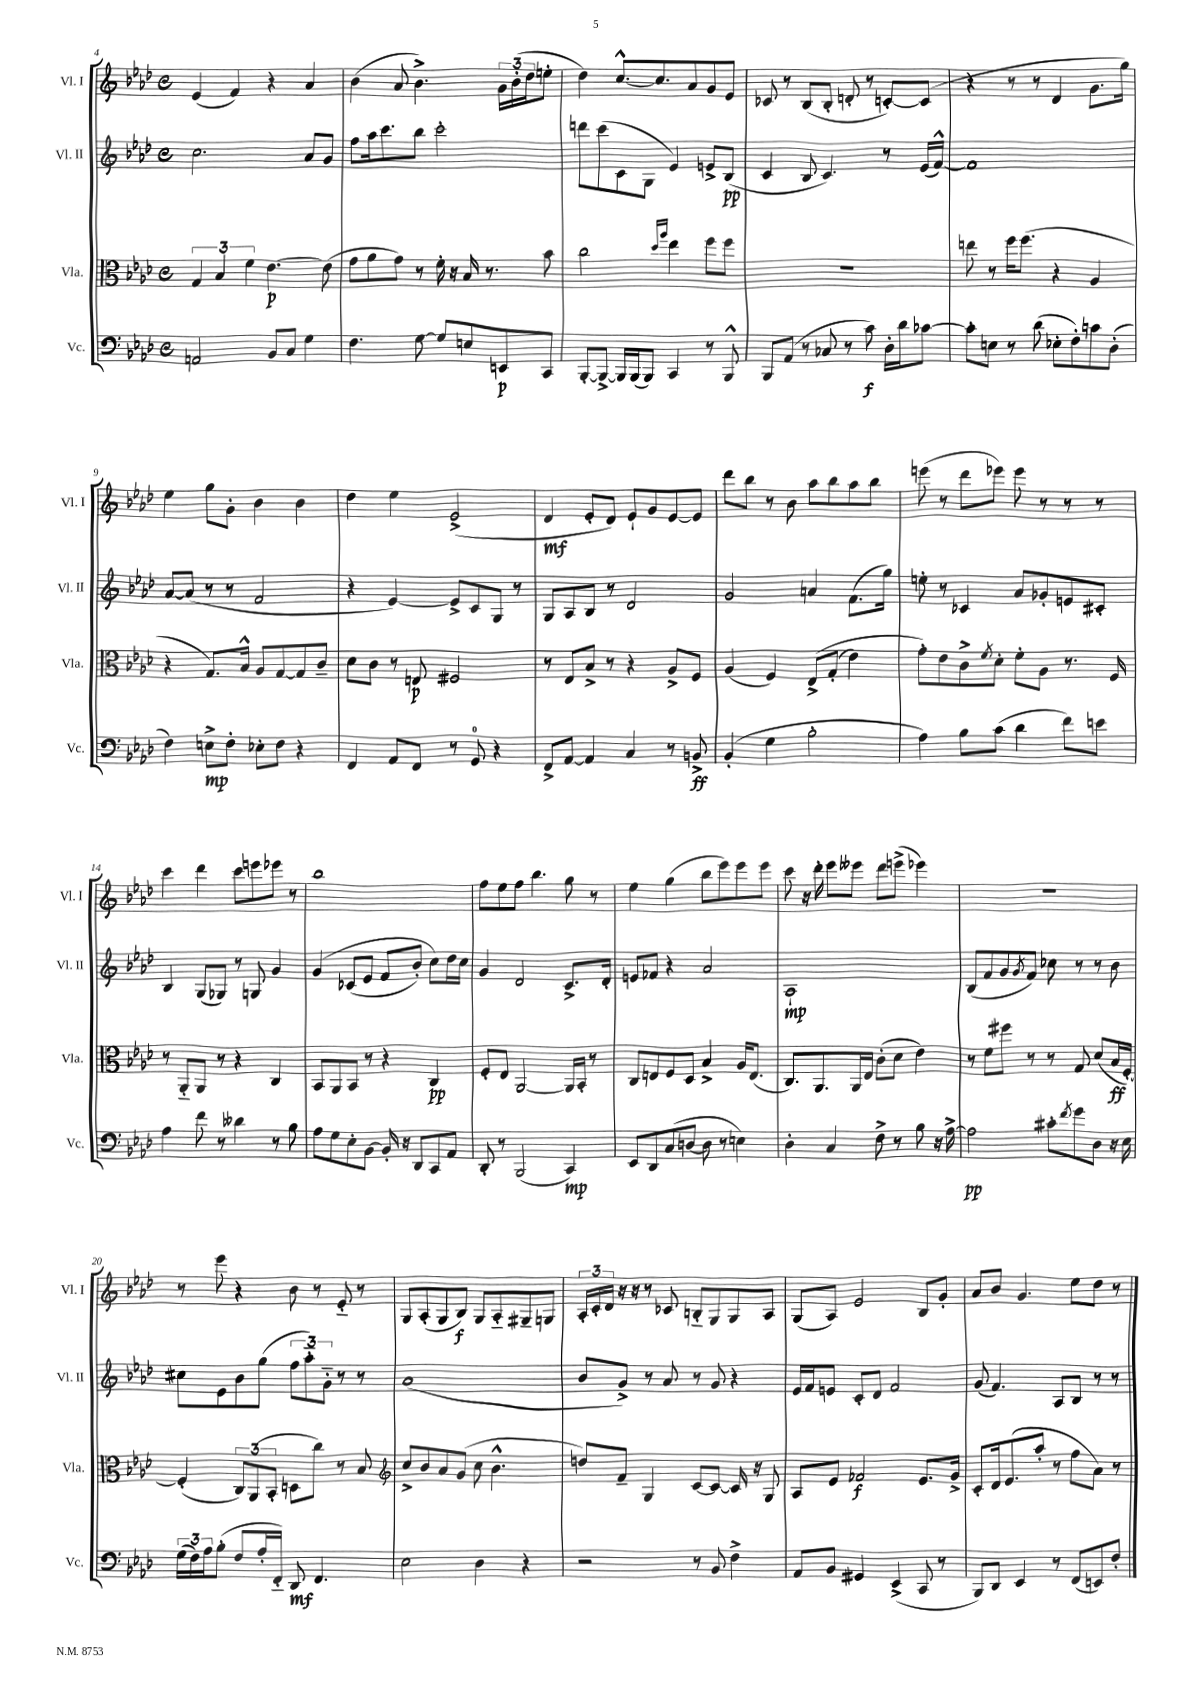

**kern	**kern	**kern	**kern
*staff4	*staff3	*staff2	*staff1
*clefF4	*clefC3	*clefG2	*clefG2
*k[b-e-a-d-]	*k[b-e-a-d-]	*k[b-e-a-d-]	*k[b-e-a-d-]
*M4/4	*M4/4	*M4/4	*M4/4
*met(c)	*met(c)	*met(c)	*met(c)
2AA	6G	2.cc	(4e-
.	6B-	.	.
.	.	.	4f)
.	6f	.	.
8BB-	[4.e-	.	4r
8C	.	.	.
4G	.	8a-	4a-
.	(8e-]	8g	.
=	=	=	=
4.F	8g	8ff	(4b-
.	8a-	16aa-	.
.	.	8.ccc	.
.	8g)	.	8a-
[8G	8r	8bb-	4.b-^)
8G]	16f'	2ccc'	.
.	16r	.	.
8E	16B-	.	.
.	8.r	.	.
8EE	.	.	24g
.	.	.	(24b-'
.	.	.	24dd-
8CC	8b-	.	8ee'
=	=	=	=
[8BBB-'	2cc	8ddd	4dd-)
8BBB-^_	.	(8ccc	.
16BBB-]	.	8c	[8.cc^^
(16BBB-	.	.	.
8BBB-)	.	8G	.
.	.	.	8.cc]
.	16qqdd-	.	.
.	16qqaa-	.	.
4CC	4ee-	4e-)	.
.	.	.	8a-
8r	8ff	8e^	8g
8BBB-^^	8ff	(8B-	8e-
=	=	=	=
8BBB-	1r	4c	8c-
(8AA-	.	.	8r
8r	.	8B-	(8B-
8C-	.	4.c)	8B-'
8r	.	.	8d'
8c)	.	.	8r
16D-'	.	8r	[8c')
16d-	.	.	.
[8c-	.	(16e-	(8c]
.	.	[16f^^)	.
=	=	=	=
8c-']	8ee	1f]	4r
8E	8r	.	.
8r	16ff	.	8r
.	(8.ff	.	.
(8d-	.	.	8r
8E-'	4r	.	4d-
8F')	.	.	.
8c	4A-	.	8.g
(8D-'	.	.	.
.	.	.	16gg)
=	=	=	=
4F)	4r	[8a-	4ee-
.	.	(8a-]	.
8E^	8.G)	8r	8gg
8F'	.	8r	8g'
.	16B-^^	.	.
8E-'	8A-	2f	4b-
8F	[8G	.	.
4r	8G]	.	4b-
.	8c~	.	.
=	=	=	=
4FF	8d-	4r	4dd-
.	8c	.	.
8AA-	8r	[4e-)	4ee-
8FF	8E	.	.
8r	2F#	8e-^]	(2e-^
8GG	.	8c	.
4r	.	8G	.
.	.	8r	.
=	=	=	=
8FF^	8r	8G	4d-
[8AA-	8E-	8A-	.
4AA-]	8B-^	8B-	8e-'
.	8r	8r	8d-)
4C	4r	2d-	8e-`
.	.	.	8g
8r	8A-^	.	[8e-
8BB^	8F	.	8e-]
=	=	=	=
(4BB-'	(4A-	2g	8ddd-
.	.	.	8bb-
4G	4F)	.	8r
.	.	.	8b-
2B-'	&(8E-^	4a	8aa-
.	(8G'	.	8bb-
.	4e-)	(8.f	8aa-
.	.	.	8bb-
.	.	16gg)	.
=	=	=	=
4A-)	8g'&)	8ee'	(8eee
.	8e-	8r	8r
8B-	8c^	4c-	8ddd-
.	8qf	.	.
(8c	8d-'	.	8eee-)
4d-	8f'	8a-	8eee-
.	8A-	8g-'	8r
8f)	8.r	8e	8r
8e	.	8c#'	8r
.	16F	.	.
=	=	=	=
4A-	8r	4B-	4ccc
.	8AA-'~	.	.
8f	8AA-	(8G	4ddd-
8r	8r	8G-)	.
4d--	4r	8r	8ccc
.	.	8G	8eee
8r	4C	4g	8eee-
8B-	.	.	8r
=	=	=	=
8A-	8BB-	&(4g	1bb-
8G	8AA-	.	.
8E-'	8BB-	(8c-	.
[8BB-	8r	8e-	.
16BB-']	4r	8f	.
16r	.	.	.
8DD-	.	8b-')	.
8CC	4C	8cc&)	.
8AA-	.	16dd-	.
.	.	16cc	.
=	=	=	=
8DD-'	8F'	4g	8ff
8r	8E-	.	8ee-
(2BBB-	[2AA-	2d-	8ff
.	.	.	4.bb-
4CC)	16AA-]	8.c^	8gg
.	16BB-'	.	.
.	8r	.	8r
.	.	16d-'	.
=	=	=	=
8EE-	8C	8e	4ee-
8DD-	8E	8f-	.
(8C	8F	4r	(4gg
[8D	8D-	.	.
8D]	4B-^	2a-	8bb-
8r	.	.	8eee-)
4E)	16A-	.	8eee-
.	(8.E	.	.
.	.	.	8eee-
=	=	=	=
4D-'	8.C)	1A-`	8ccc
.	.	.	16r
.	8.AA-	.	16ddd-'
4C	.	.	8eee-
.	16AA-	.	8eee--
.	16E-	.	.
8F^	(8c'	.	8ddd-
8r	8d-	.	(8eee^
8B-	4e-)	.	4eee-)
16r	.	.	.
[16A-^	.	.	.
=	=	=	=
2A-]	8r	(8B-	1r
.	8f	8f	.
.	8ff#	8g	.
.	.	8qg	.
.	8r	8f)	.
8c#'	8r	8cc-	.
8qf	.	.	.
8g	8G	8r	.
8D-	(8d-	8r	.
16r	16B-	8b-	.
16E-	[16F')	.	.
=	=	=	=
(24G	(4F']	8cc#	8r
24F)	.	.	.
24A-	.	.	.
(8B-'	.	8e-	8eee-
8F	12C)	8b-	4r
.	(12AA-	.	.
16A-'	.	(8gg	.
.	12BB-'	.	.
16FF'~)	.	.	.
8DD-	8D	12ff	8b-
.	.	12aa-'~)	.
4.FF	8cc)	.	8r
.	.	12g'~	.
.	8r	8r	8e-'~
.	8B-	8r	8r
=	=	=	=
*	*clefG2	*	*
2E-	8cc^	(1a-	8G
.	8b-	.	(8A-'
.	8a-	.	8G
.	(8g	.	8B-)
4D-	8cc	.	8G
.	4.b-^^	.	8A-'~
4r	.	.	8G#~
.	.	.	8G
=	=	=	=
2r	8dd)	8b-	24A-'
.	.	.	24c'
.	.	.	24d-
.	8f~	8g^)	16r
.	.	.	16r
.	4G	8r	8r
.	.	8a-	8c-
8r	[8c	8r	8B'~
8BB-	8c_	8g	8G
4F^	16c]	4r	8G
.	16r	.	.
.	8G	.	8A-
=	=	=	=
8AA-	8A-	16e-	(8G
.	.	16f	.
8BB-	8e-	8e	8A-)
4GG#	2f-	8c'	2e-
.	.	8d-	.
(4EE-^	.	2f	.
8CC	8.e-	.	8B-
8r	.	.	8g'
.	16g^	.	.
=	=	=	=
8BBB-)	8c'	(8g	8a-
8DD-	16d-	4.f)	8b-
.	(8.e-	.	.
4EE-	.	.	4.g
.	8aa-'	.	.
8r	8r	8A-	.
(8FF	8ff	8B-	8ee-
8EE)	8a-)	8r	8dd-
8F'	8r	8r	8r
==	==	==	==
*-	*-	*-	*-
